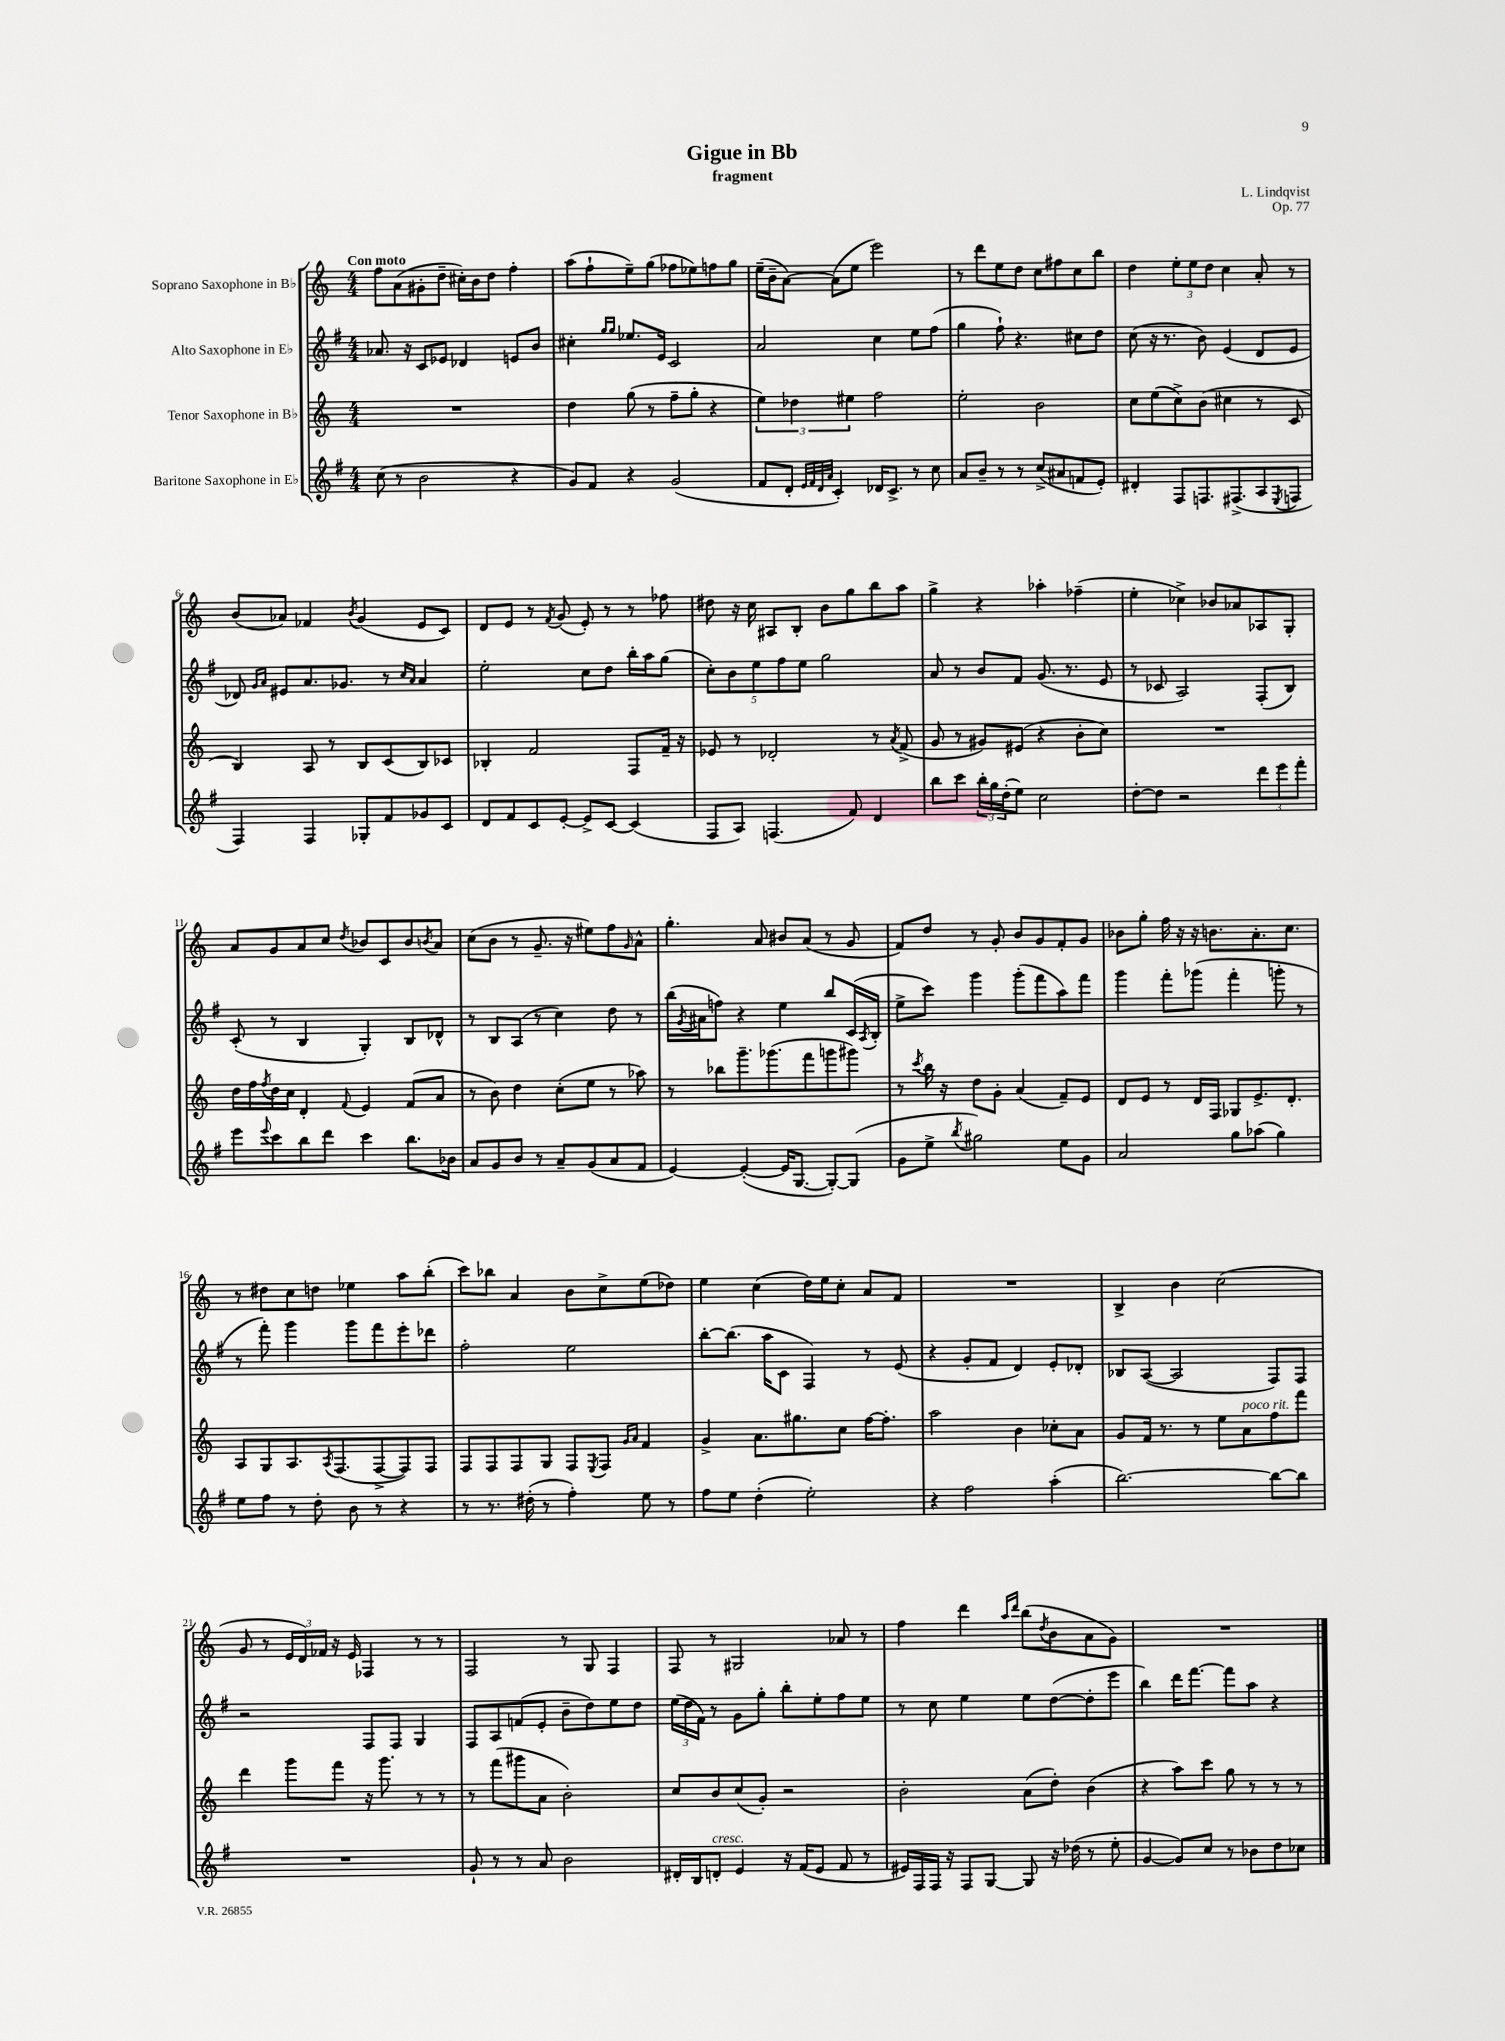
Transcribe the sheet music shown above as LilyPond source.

\header { title = "Gigue in Bb" composer = "L. Lindqvist" subtitle = "fragment" opus = "Op. 77" }
<<
\new StaffGroup <<
\new Staff = "s0" \with { instrumentName = "Soprano Saxophone in Bb" } {
    \clef treble \key c \major \numericTimeSignature \time 4/4 \tempo "Con moto"
    f''8 a'8( gis'8-. d''8-- cis''16-.) b'16 d''8 f''4-. |
    a''8( f''8-! e''8--) g''8( fes''8 ees''8) f''8 g''8 |
    e''16--( b'16-- a'8~) a'8( e''8 e'''2) |
    r8 d'''8 e''8 d''8 c''8 fis''8 c''8 b''8 |
    d''4 \tuplet 3/2 { e''8-. e''8 d''8 } c''4 a'8-. r8 |
    b'8( aes'8) fes'4 \acciaccatura { b'8 } g'4( e'8 c'8) |
    d'8 e'8 r8 \acciaccatura { f'8 } g'8( e'8-.) r8 r8 fes''8 |
    dis''8 r16 c''16 ais8 b8-. b'8 g''8 b''8 a''8 |
    g''4-> r4 aes''4-. fes''4--( |
    e''4-. ces''4->) bes'8 aes'8 aes8 g8-. |
    a'8 g'8 a'8 c''8 \acciaccatura { d''8 } bes'8 c'8 bes'8 \acciaccatura { b'8 } a'8 |
    c''8( b'8 r8 g'8.-- r16 eis''8) f''8 \grace { g'16 } a'8-^ |
    g''4.-. a'8 bis'8 a'8( r8 g'8 |
    f'8) d''8 r8 g'8-. b'8 g'8 f'8-. g'8 |
    bes'8 g''8-. f''16 r16 r16 b'8. a'8.-. c''8. |
    r8 dis''8 c''8 d''8 ees''4 a''8 b''8-.( |
    c'''8) bes''8 a'4 b'8 c''8-> e''8( des''8) |
    e''4 c''4( d''16) e''16 c''8-. a'8 f'8 |
    R1 |
    b4-> b'4 c''2( |
    g'8 r8 \tuplet 3/2 { e'16 d'16) fes'16 } r16 e'16 fes4 r8 r8 |
    f2 r8 g8 f4 |
    f8 r8 gis2 aes'8 r8 |
    f''4 d'''4 \grace { a''16 d'''16 } b''8( \acciaccatura { d''8 } b'8 a'8 g'8) |
    R1 \bar "|." |
}
\new Staff = "s1" \with { instrumentName = "Alto Saxophone in Eb" } {
    \clef treble \key g \major \numericTimeSignature \time 4/4
    aes'8. r16 c'8 ees'8 des'4 e'8 b'8 |
    cis''4-. \grace { g''16 g''16 } ees''8. e'16 c'2 |
    a'2 c''4 e''8 fis''8( |
    g''4 fis''8-!) r4. cis''8 d''8 |
    c''8( r16 r8. b'8) e'4( d'8 e'8 |
    des'8) \grace { g'16 a'16 } eis'8 a'8. ges'8. r8 \grace { c''16 a'16 } a'4 |
    e''2-. c''8 d''8 b''16-. a''16 g''8( |
    \tuplet 5/4 { c''8-.) b'8 e''8 fis''8 e''8 } g''2 |
    a'8 r8 b'8 fis'8 g'8.( r8. e'8 |
    r8 ces'8 a2) fis8-.( b8) |
    c'8-.( r8 b4 g4-.) b8 des'8-^ |
    r8 b8 a8( r8 c''4) d''8 r8 |
    b''16( \acciaccatura { g'8 } ais'16 f''8) r4 e''4 b''8 c'16( \acciaccatura { a8 } b16-. |
    e''8-> c'''8) g'''4 g'''8-.( fis'''8 a''8) fis'''8 |
    g'''4 fis'''8-. ges'''8( fis'''4-. g'''8-. r8 |
    r8 fis'''8-.) g'''4 g'''8 fis'''8 e'''8-. des'''8 |
    fis''2-. e''2 |
    b''8~-. b''8.( a''16 c'8 fis4) r8 e'8( |
    r4 g'8-. fis'8 d'4) e'8-. des'8-. |
    bes8 a8~( a2 fis8) fis8 |
    r2 fis8 fis8 g4 |
    fis8 a8 f'8( e'8-. b'8-- d''8) e''8 d''8 |
    \tuplet 3/2 { e''16( d''16 fis'16) } r8 g'8 g''8-. b''8-. e''8-. fis''8 e''8 |
    r8 c''8 e''4 e''8 d''8~( d''8-. e'''8 |
    b''4) d'''16 fis'''8.~ fis'''8 a''8 r4 \bar "|." |
}
\new Staff = "s2" \with { instrumentName = "Tenor Saxophone in Bb" } {
    \clef treble \key c \major \numericTimeSignature \time 4/4
    R1 |
    d''4 g''8( r8 f''8-- g''8-. r4 |
    \tuplet 3/2 { e''4) des''4 eis''4 } f''2 |
    e''2-. b'2 |
    c''8 e''8( c''8->) b'8( cis''4 r8 c'8 |
    b4) a8 r8 b8 c'8( b8) ces'8 |
    bes4-. f'2 f8 f'16-- r16 |
    ees'8 r8 des'2-. r8 \acciaccatura { a'8 } f'8->( |
    g'8 r8 gis'8) eis'8( r4 b'8-. c''8) |
    R1 |
    d''16 f''16 \acciaccatura { f''8 } d''16 c''16 d'4-. \appoggiatura { f'8 } e'4 f'8( a'8 |
    r8 b'8) d''4 c''8-.( e''8 r8 aes''8) |
    r8 bes''8 g'''8.-- ges'''8.( f'''8 g'''8 gis'''8) |
    r8 \acciaccatura { c'''8 } b''16 r16 d''8 g'8-. a'4( f'8--) e'8 |
    d'8 e'8 r8 d'16 f16 ges8 e'8.-> d'8.-. |
    a8 g8 a8. \acciaccatura { a8 } f8.( f8~-> f8) f8 |
    f8 f8 f8 g8 f8 \acciaccatura { e8 } f8 \grace { g'16 a'16 } f'4 |
    g'4-> a'8. gis''8. c''8 f''16~ f''8.-. |
    a''2 b'4 ces''8-. a'8 |
    g'8 f'16 r8. r8 e''8 a'8^\markup { \italic "poco rit." } f''8 f'''8 |
    d'''4 g'''8 f'''8 r16 g'''8. r8 r8 |
    r8 f'''8( gis'''8 a'8 b'2-.) |
    c''8 b'8 c''8( g'8-.) r2 |
    b'2-. a'8( d''8-.) b'4( |
    r4 a''8) c'''8 g''8 r8 r8 r8 \bar "|." |
}
\new Staff = "s3" \with { instrumentName = "Baritone Saxophone in Eb" } {
    \clef treble \key g \major \numericTimeSignature \time 4/4
    c''8( r8 b'2 r4 |
    g'8) fis'8 r4 g'2( |
    fis'8 d'8-. \grace { e'32 fis'32 d'32 a'32 } c'4-.) des'16 c'8.-> r8 c''8 |
    a'8 b'8-- r8 r8 c''8->( ais'8 f'8 e'8-.) |
    dis'4-. fis8 f8. fis8.->( a8 \acciaccatura { e8 } f8 |
    fis4) fis4 ges8-. fis'8 ges'8 c'8 |
    d'8 fis'8 c'8 e'8~-. e'8-> c'8~ c'4( |
    fis8 a8) f4.( fis'8) d'4 |
    b''8 c'''8 \tuplet 3/2 { b''16-. g''16 d''16-.( } e''8) c''2 |
    d''8~-. d''8 r2 \tuplet 3/2 { d'''8 e'''8 fis'''8-. } |
    e'''8 \appoggiatura { e'''8 } c'''8 b''8 d'''8 c'''4 b''8. bes'16 |
    a'8 g'8 b'8 r8 a'8-- g'8( a'8 fis'8 |
    e'4~) e'4~-.( e'16 g8.~ g8~-.) g8( |
    g'8 e''8-> \acciaccatura { b''8 } gis''2) e''8 g'8 |
    a'2 g''8 aes''8( g''4) |
    e''8 fis''8 r8 d''8-. b'8 r8 r4 |
    r8 r8. dis''16-.( r8 fis''4-.) e''8 r8 |
    fis''8 e''8 d''4-.( e''2-.) |
    r4 fis''2 a''4-.( |
    b''2.~) b''8~ b''8 |
    R1 |
    g'8-! r8 r8 a'8 b'2 |
    dis'16-. b16 d'8-.^\markup { \italic "cresc." } e'4 r16 fis'16( e'8 fis'8 r8 |
    eis'16) fis16 fis16 r16 fis8 g8~ g8 r16 des''16( r8 e''8-. |
    g'4~ g'8) c''8 r8 bes'8 d''8 ces''8 \bar "|." |
}
>>
>>
